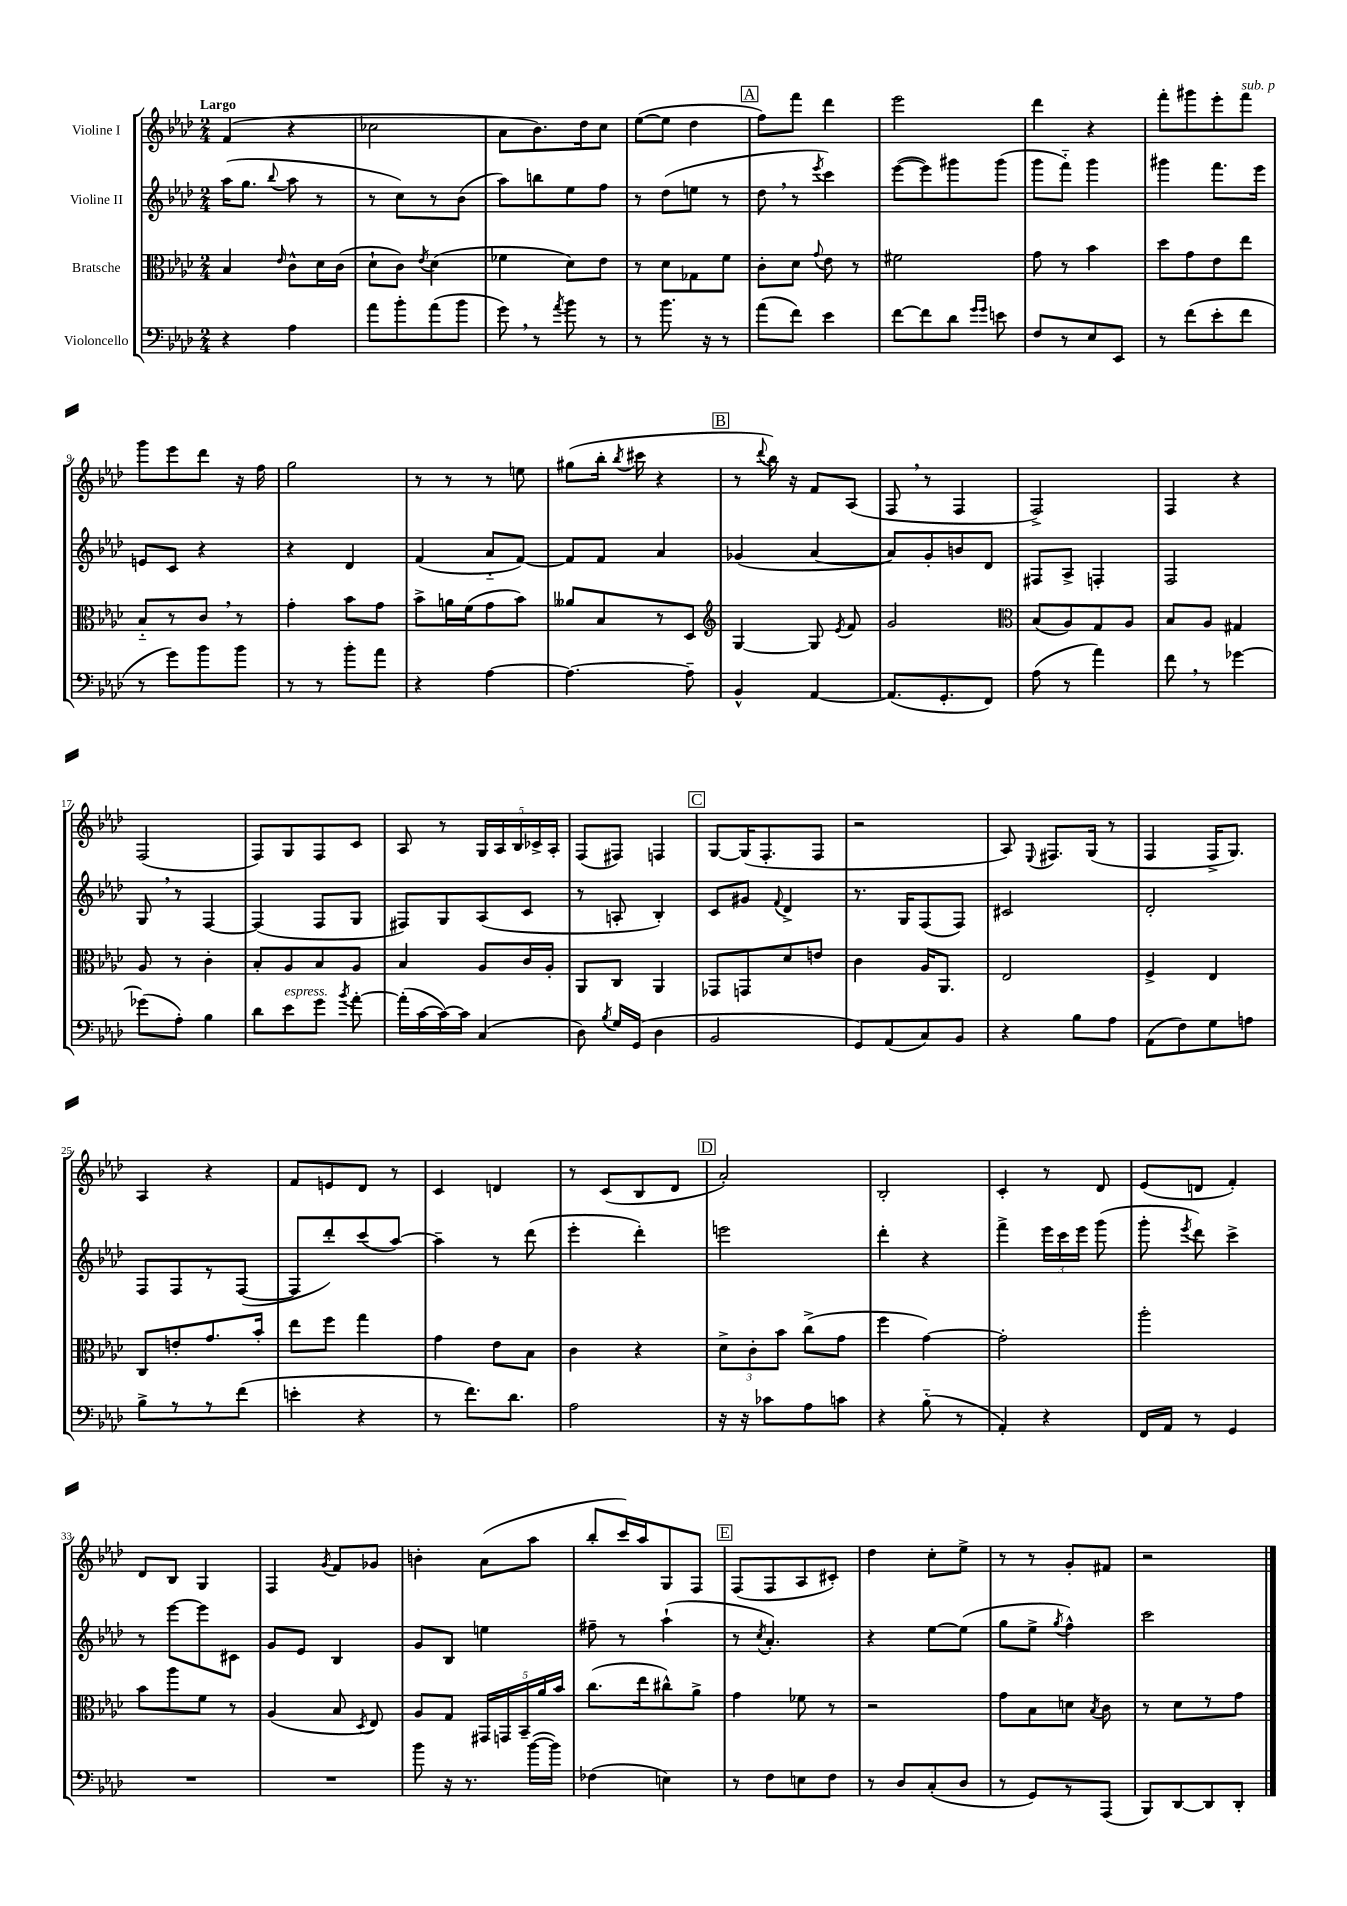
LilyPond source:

<<
\new StaffGroup <<
\new Staff = "s0" \with { instrumentName = "Violine I" } {
    \clef treble \key aes \major \numericTimeSignature \time 2/4 \tempo "Largo"
    \autoBeamOff f'4( r4 |
    ces''2 |
    aes'8[ bes'8.) des''16 c''8] |
    ees''8[~( ees''8] des''4 |
    \mark \markup { \box "A" } f''8[) f'''8] des'''4 |
    ees'''2 |
    des'''4 r4 |
    f'''8[-. gis'''8 ees'''8-. f'''8]^\markup { \italic "sub. p" } |
    g'''8[ ees'''8 des'''8] r16 f''16 |
    g''2 |
    r8 r8 r8 e''8 |
    gis''8[( bes''16]-. \acciaccatura { bes''8 } cis'''16 r4 |
    \mark \markup { \box "B" } r8 \appoggiatura { des'''8 } bes''16) r16 f'8[ aes8]( |
    f8 \breathe r8 f4 |
    f2->) |
    f4 r4 |
    f2( |
    f8[) g8 f8 c'8] |
    aes8 r8 \tuplet 5/4 { g16[ aes16 bes16 ces'16-> aes16]-. } |
    f8[( fis8]) f4 |
    \mark \markup { \box "C" } g8[~ g16( f8.-. f8] |
    r2 |
    aes8) \appoggiatura { ees8 } fis8.[ g16]( r8 |
    f4 f16[-> g8.]) |
    aes4 r4 |
    f'8[ e'8 des'8] r8 |
    c'4 d'4 |
    r8 c'8[( bes8 des'8] |
    \mark \markup { \box "D" } aes'2-.) |
    bes2-. |
    c'4-. r8 des'8 |
    ees'8[( d'8] f'4-.) |
    des'8[ bes8] g4 |
    f4 \acciaccatura { g'8 } f'8[ ges'8] |
    b'4-. aes'8[( aes''8] |
    bes''8[-. c'''16) aes''16 g8 f8] |
    \mark \markup { \box "E" } f8[( f8 aes8 cis'8]-.) |
    des''4 c''8[-. ees''8]-> |
    r8 r8 g'8[-. fis'8] |
    r2 \bar "|." |
}
\new Staff = "s1" \with { instrumentName = "Violine II" } {
    \clef treble \key aes \major \numericTimeSignature \time 2/4
    \autoBeamOff aes''16[( g''8.] \appoggiatura { bes''8 } aes''8 r8 |
    r8 c''8[) r8 bes'8]( |
    aes''8[) b''8 ees''8 f''8] |
    r8 des''8[( e''8] r8 |
    \mark \markup { \box "A" } des''8 \breathe r8 \acciaccatura { ees'''8 } c'''4) |
    ees'''8[~( ees'''8) gis'''8 gis'''8]( |
    g'''8[ f'''8]-_) g'''4 |
    gis'''4 f'''8.[ ees'''16] |
    e'8[ c'8] r4 |
    r4 des'4 |
    f'4( aes'8[-_ f'8]~) |
    f'8[ f'8] aes'4 |
    \mark \markup { \box "B" } ges'4( aes'4~ |
    aes'8[) g'8-. b'8 des'8] |
    fis8[ aes8]-> f4-. |
    f2 |
    g8 \breathe r8 f4~ |
    f4( f8[ g8] |
    fis8[) g8 aes8( c'8] |
    r8 a8-. bes4-.) |
    \mark \markup { \box "C" } c'8[ gis'8] \appoggiatura { f'8 } des'4-> |
    r8. g16[ f8( f8]) |
    cis'2 |
    des'2-. |
    f8[ f8 r8 f8]~( |
    f8[ des'''8-.) c'''8( aes''8]~) |
    aes''4-- r8 des'''8( |
    ees'''4-. des'''4-.) |
    \mark \markup { \box "D" } e'''2 |
    des'''4-. r4 |
    f'''4-> \tuplet 3/2 { ees'''16[ c'''16 ees'''16] } g'''8( |
    g'''8-. \acciaccatura { ees'''8 } des'''8) c'''4-> |
    r8 ees'''8[~ ees'''8 cis'8] |
    g'8[ ees'8] bes4 |
    g'8[ bes8] e''4 |
    fis''8-- r8 aes''4-!( |
    \mark \markup { \box "E" } r8 \acciaccatura { c''8 } aes'4.-.) |
    r4 ees''8[~ ees''8]( |
    g''8[ ees''8]-> \acciaccatura { g''8 } f''4-^) |
    c'''2 \bar "|." |
}
\new Staff = "s2" \with { instrumentName = "Bratsche" } {
    \clef alto \key aes \major \numericTimeSignature \time 2/4
    \autoBeamOff bes4 \grace { ees'16 } c'8[-^ des'16 c'16]( |
    des'8[-! c'8]) \acciaccatura { ees'8 } des'4( |
    fes'4 des'8[) ees'8] |
    r8 des'8[ ges8 f'8] |
    \mark \markup { \box "A" } c'8[-. des'8] \appoggiatura { g'8 } ees'8 r8 |
    fis'2 |
    g'8 r8 bes'4 |
    des''8[ g'8 ees'8 ees''8] |
    bes8[-_ r8 c'8] \breathe r8 |
    g'4-. bes'8[ g'8] |
    bes'8[-> a'16 f'16( g'8 bes'8]) |
    aeses'8[ bes8 r8 des8] |
    \mark \markup { \box "B" } \clef treble g4~ g8 \acciaccatura { ees'8 } f'8 |
    g'2 |
    \clef alto bes8[( aes8) g8 aes8] |
    bes8[ aes8] gis4 |
    aes8 r8 c'4-. |
    bes8[-. aes8 bes8 aes8] |
    bes4 aes8[ c'16 aes16]-. |
    aes,8[ c8] aes,4 |
    \mark \markup { \box "C" } ges,8[ g,8 des'8 e'8] |
    c'4 aes16[ aes,8.] |
    ees2 |
    f4-> ees4 |
    c8[ e'8-. g'8. bes'16]-. |
    ees''8[ f''8] g''4 |
    g'4 ees'8[ bes8] |
    c'4 r4 |
    \mark \markup { \box "D" } \tuplet 3/2 { des'8[-> c'8-. bes'8] } c''8[->( g'8] |
    f''4 g'4~) |
    g'2-. |
    aes''2-. |
    bes'8[ aes''8 f'8] r8 |
    aes4( bes8 \acciaccatura { des8 } ees8) |
    aes8[ g8] \tuplet 5/4 { gis,16[ g,16 bes,16-- aes'16 bes'16] } |
    c''8.[( ees''16 cis''8-^) aes'8]-> |
    \mark \markup { \box "E" } g'4 fes'8 r8 |
    r2 |
    g'8[ bes8 d'8] \acciaccatura { bes8 } c'8 |
    r8 des'8[ r8 g'8] \bar "|." |
}
\new Staff = "s3" \with { instrumentName = "Violoncello" } {
    \clef bass \key aes \major \numericTimeSignature \time 2/4
    \autoBeamOff r4 aes4 |
    aes'8[ bes'8-. aes'8( bes'8] |
    g'8) \breathe r8 \acciaccatura { aes'8 } bes'8 r8 |
    r8 bes'8. r16 r8 |
    \mark \markup { \box "A" } aes'8[( f'8]) ees'4 |
    f'8[~ f'8 des'8] \grace { g'16[ g'16] } e'8 |
    f8[ r8 ees8 ees,8] |
    r8 f'8[( ees'8-. f'8] |
    r8 g'8[) bes'8 bes'8] |
    r8 r8 bes'8[-. aes'8] |
    r4 aes4~ |
    aes4.~ aes8-- |
    \mark \markup { \box "B" } bes,4-^ aes,4~ |
    aes,8.[( g,8.-. f,8]) |
    aes8( r8 aes'4) |
    f'8 \breathe r8 ges'4~ |
    ges'8[( aes8]-.) bes4 |
    des'8[ ees'8^\markup { \italic "espress." } g'8] \acciaccatura { bes'8 } aes'8~-. |
    aes'16[-.( c'16~ c'16~) c'16] c4( |
    des8) \acciaccatura { bes8 } g16[ g,16]( des4 |
    \mark \markup { \box "C" } bes,2 |
    g,8[) aes,8( c8) bes,8] |
    r4 bes8[ aes8] |
    aes,8[( f8) g8 a8] |
    bes8[-> r8 r8 f'8]( |
    e'4-. r4 |
    r8 f'8.[) des'8.] |
    aes2 |
    \mark \markup { \box "D" } r16 r16 ces'8[ aes8 c'8] |
    r4 bes8-_( r8 |
    aes,4-.) r4 |
    f,16[ aes,16] r8 g,4 |
    R2 |
    R2 |
    bes'8 r16 r8. bes'16[~( bes'16]) |
    fes4( e4) |
    \mark \markup { \box "E" } r8 f8[ e8 f8] |
    r8 des8[ c8-.( des8] |
    r8 g,8[) r8 aes,,8]( |
    bes,,8[) des,8~ des,8 des,8]-. \bar "|." |
}
>>
>>
